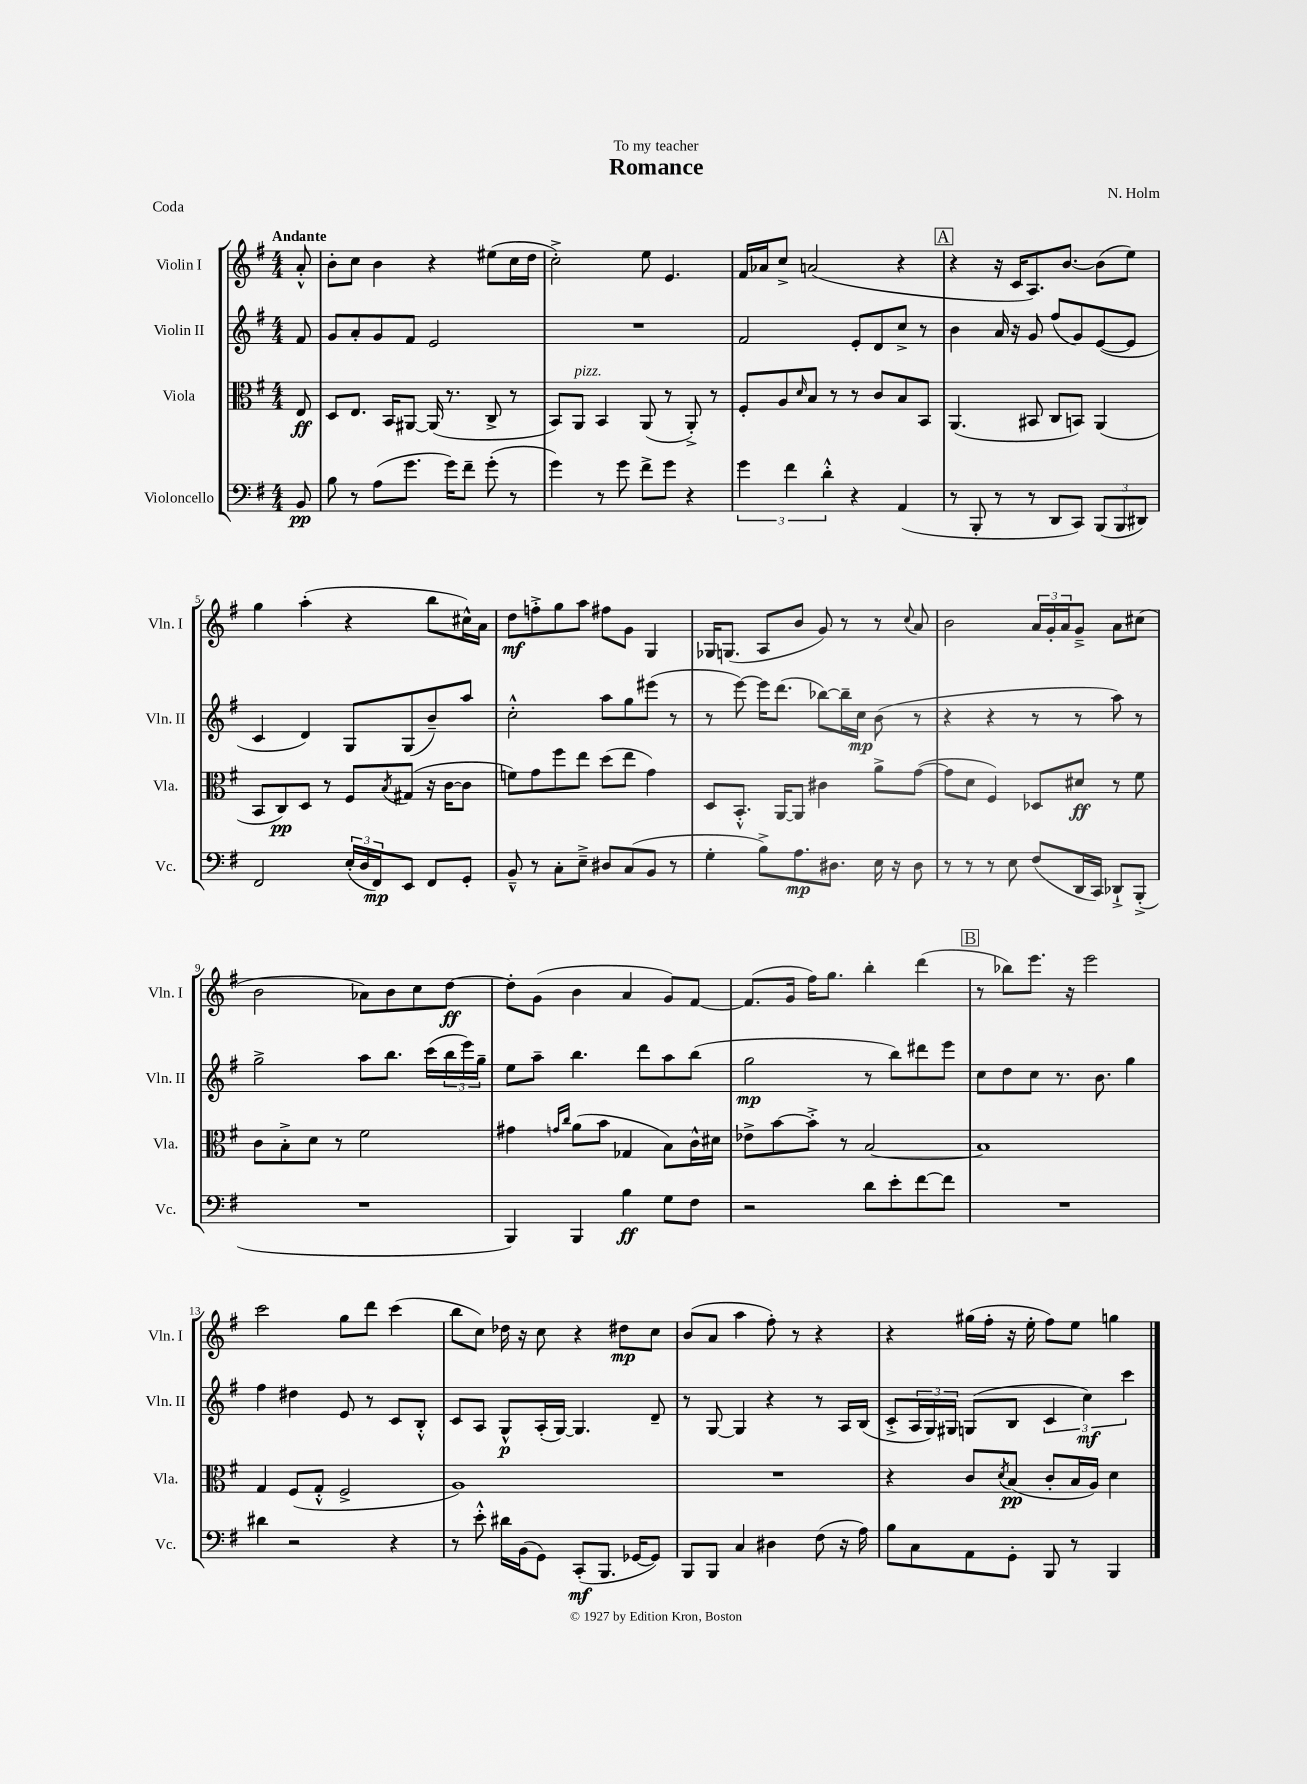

**kern	**kern	**kern	**kern
*staff4	*staff3	*staff2	*staff1
*clefF4	*clefC3	*clefG2	*clefG2
*k[f#]	*k[f#]	*k[f#]	*k[f#]
*M4/4	*M4/4	*M4/4	*M4/4
8BB	8E	8f#	8a'^^
=	=	=	=
8B	8D	8g	8b'
8r	8.E	8a'	8cc
(8A	.	8g	4b
.	16BB	.	.
8.g	[8AA#	8f#	.
.	(16AA#]	2e	4r
16g)	8.r	.	.
8f#~	.	.	.
(8g'	8C^	.	(8ee#
8r	8r	.	16cc
.	.	.	16dd
=	=	=	=
4g)	8BB)	1r	2cc'^)
.	8AA	.	.
8r	4BB	.	.
8g	.	.	.
8f#^	(8AA	.	8ee
8g	8r	.	4.e
4r	8AA'^)	.	.
.	8r	.	.
=	=	=	=
6g	8F#'	2f#	16f#
.	.	.	16a-
.	8A	.	8cc^
6f#	.	.	.
.	16qqd	.	.
.	8B	.	(2a
6d'^^	.	.	.
.	8r	.	.
4r	8r	8e'	.
.	8c	8d	.
(4AA	8B	8cc^	4r
.	8BB	8r	.
=	=	=	=
8r	(4.AA	4b	4r
8BBB'	.	.	.
8r	.	16a	16r
.	.	16r	16c
8r	8BB#	8g	8.A)
8DD	8C	(8ff#	.
.	.	.	[8.b
8CC)	8BB)	8g)	.
(12BBB	(4AA	([8e	(8b]
12BBB	.	.	.
.	.	8e]	8ee)
12DD#)	.	.	.
=	=	=	=
2FF#	8BB	4c	4gg
.	8C)	.	.
.	8D	4d)	(4aa'
.	8r	.	.
(24E'	8F#	8G	4r
24D	.	.	.
24FF#)	.	.	.
.	8qB	.	.
8EE	(8G#	(8G	.
8FF#	16r	8b~)	8bb
.	[16c	.	.
8GG'	8c]	8aa	16cc#^^)
.	.	.	16a
=	=	=	=
8BB~^^	8f)	2cc'^^	8dd
8r	8g	.	8ff'^
8C'	8ff#	.	8gg
8E~^	8ee	.	8aa
8D#	(8dd	8aa	8ff#
(8C	8ee	8gg	8g
8BB	4g)	(8eee#	4G
8r	.	8r	.
=	=	=	=
4G'	8D	8r	16G-
.	.	.	(8.G
.	8.BB'^^	[8eee)	.
8B^)	.	16eee]	8A
.	[16AA	(8.ddd	.
8.A	8AA]	.	8b
.	4c#	[8bb-)	8g)
8.D#	.	.	.
.	.	16bb-~]	8r
.	.	16cc	.
16E	8a^	(8b	8r
16r	.	.	.
.	.	.	8qqcc
8D#	([8g	8r	8a
=	=	=	=
8r	8g]	4r	2b
8r	8d	.	.
8r	4F#)	4r	.
8E	.	.	.
(8F#	8D-	8r	24a
.	.	.	24g'
.	.	.	24a
16DD	8d#	8r	8g~^
16CC)	.	.	.
8DD-`^	8r	8aa)	8a
(8BBB'^	8f#	8r	(8cc#
=	=	=	=
1r	8c	2gg^	2b
.	8B'^	.	.
.	8d	.	.
.	8r	.	.
.	2f#	8aa	8a-)
.	.	8.bb	8b
.	.	.	8cc
.	.	(16ccc	.
.	.	24bb	[8dd
.	.	24eee)	.
.	.	24gg~	.
=	=	=	=
4BBB)	4g#	8ee	8dd']
.	.	8aa~	(8g
.	16qqg	.	.
.	16qqcc	.	.
4BBB	(8a	4.bb	4b
.	8b	.	.
4B	4G-	.	4a
.	.	8ddd	.
8G	8B)	8aa	8g)
8F#	16c^^	(8bb	[8f#
.	16d#	.	.
=	=	=	=
2r	8e-^	2gg	(8.f#]
.	[8b	.	.
.	.	.	16g
.	8b'^]	.	16ff#)
.	.	.	8.gg
.	8r	.	.
8d	[2B	8r	4bb'
8e'	.	8bb)	.
[8f#	.	8ddd#	(4ddd
8f#]	.	8eee	.
=	=	=	=
1r	1B]	8cc	8r
.	.	8dd	8bb-)
.	.	8cc	8.eee
.	.	8.r	.
.	.	.	16r
.	.	.	2eee
.	.	8.b	.
.	.	4gg	.
=	=	=	=
4d#	4G	4ff#	2ccc
2r	(8F#	4dd#	.
.	8G'^^	.	.
.	2F#^	8e	8gg
.	.	8r	8ddd
4r	.	8c	(4ccc
.	.	8B'^^	.
=	=	=	=
8r	1A)	8c	8bb
8e'^^	.	8A	8cc)
16d#	.	8G^^	16dd-
(16BB	.	.	16r
8GG)	.	(16A'	8cc
.	.	[16G)	.
(8CC'	.	4.G]	4r
8.BBB	.	.	.
.	.	.	8dd#
[16GG-	.	.	.
8GG-])	.	8d~	8cc
=	=	=	=
8BBB	1r	8r	(8b
8BBB	.	[8G	8a
4C	.	4G]	4aa
4D#	.	4r	8ff#')
.	.	.	8r
(8F#	.	8r	4r
16r	.	16A	.
16A)	.	(16B	.
=	=	=	=
8B	4r	8c'^	4r
8C	.	24A	.
.	.	24G)	.
.	.	24G#	.
8AA	8c	(8G	(16gg#
.	.	.	16ff#'
.	8qd	.	.
8GG'	(8B	8B	16r
.	.	.	16ee'
8BBB	8c'	6c	8ff#)
8r	16B	.	8ee
.	.	6cc)	.
.	16A)	.	.
4BBB	4d	.	4gg
.	.	6ccc	.
==	==	==	==
*-	*-	*-	*-
